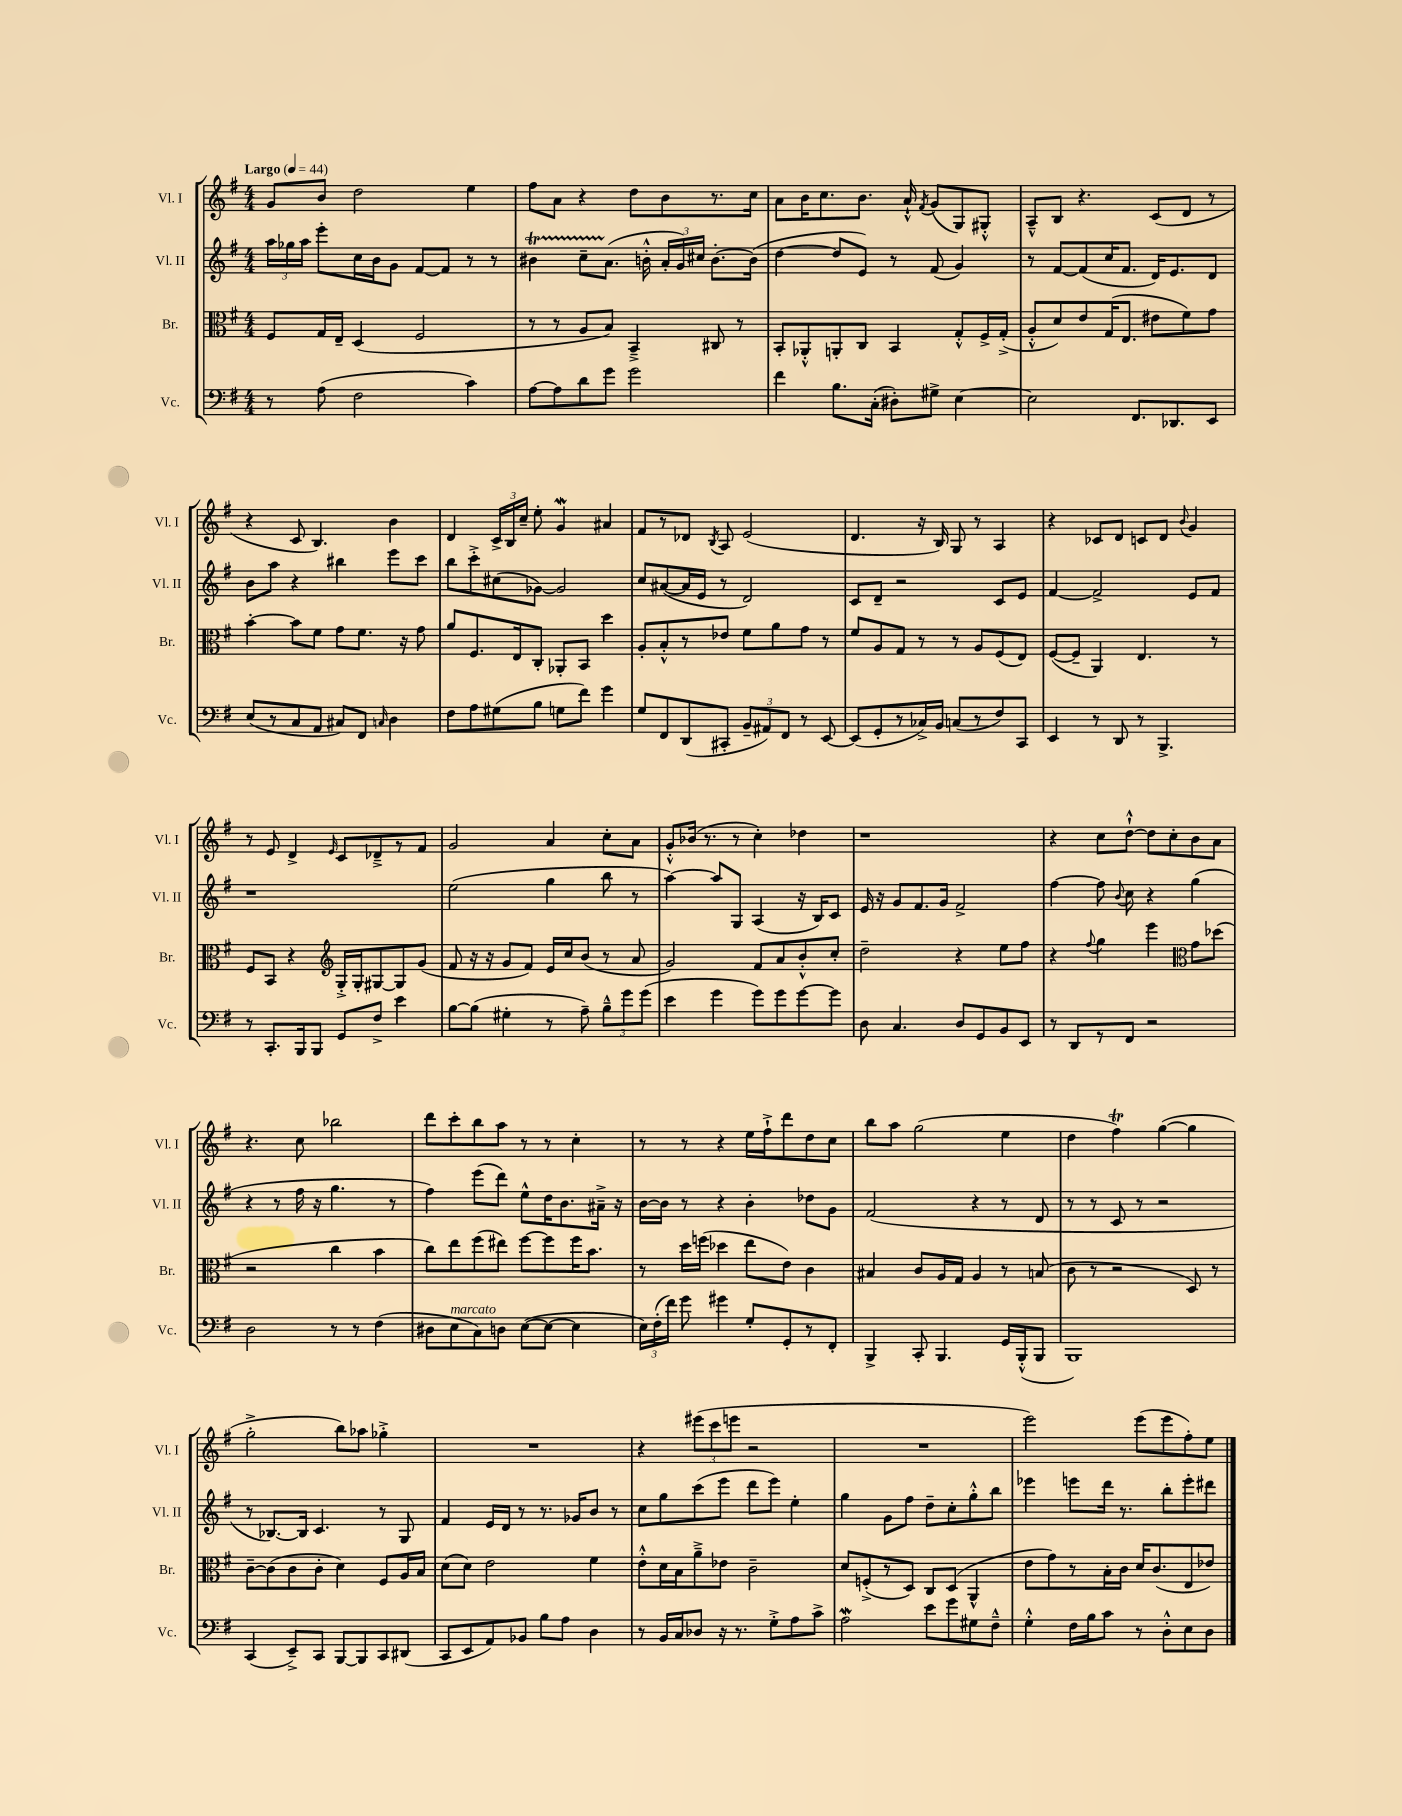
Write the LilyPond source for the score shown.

<<
\new StaffGroup <<
\new Staff = "s0" \with { instrumentName = "Vl. I" shortInstrumentName = "Vl. I" } {
    \clef treble \key g \major \numericTimeSignature \time 4/4 \tempo "Largo" 4 = 44
    \autoBeamOff g'8[ b'8] d''2 e''4 |
    fis''8[ a'8] r4 d''8[ b'8 r8. c''16] |
    a'8[ b'16 c''8. b'8.] a'16-!-^ \acciaccatura { fis'8 } g'8[( g8) gis8]-.-^ |
    a8[---^ b8] r4. c'8[( d'8] r8 |
    r4 c'8 b4.) b'4 |
    d'4 \tuplet 3/2 { c'16[-> b16 c''16]-- } e''8-. g'4\mordent ais'4 |
    fis'8[ r8 des'8] \acciaccatura { b8 } a8 e'2( |
    d'4. r16 b16) g8 r8 a4 |
    r4 ces'8[ d'8] c'8[ d'8] \appoggiatura { b'8 } g'4 |
    r8 e'8 d'4-> \grace { e'16 } c'8[ des'8---> r8 fis'8] |
    g'2 a'4 c''8[-. a'8] |
    g'8[-.-^ bes'16]( r8. r8 c''4-.) des''4 |
    r1 |
    r4 c''8[ d''8]~-!-^ d''8[ c''8-. b'8 a'8] |
    r4. c''8 bes''2 |
    d'''8[ c'''8-. b''8 a''8] r8 r8 c''4-. |
    r8 r8 r4 e''16[ fis''16-!-> d'''8 d''8 c''8] |
    b''8[ a''8] g''2( e''4 |
    d''4 fis''4\trill) g''4~( g''4 |
    g''2-.-> b''8[) aes''8] ges''4-.-> |
    R1 |
    r4 \tuplet 3/2 { eis'''8[( c'''8 e'''8] } r2 |
    R1 |
    e'''2) e'''8[( e'''8 fis''8-.) e''8] \bar "|." |
}
\new Staff = "s1" \with { instrumentName = "Vl. II" shortInstrumentName = "Vl. II" } {
    \clef treble \key g \major \numericTimeSignature \time 4/4
    \autoBeamOff \tuplet 3/2 { a''16[ ges''16 a''16] } e'''8[-. c''16 b'16 g'8] fis'8[~ fis'8] r8 r8 |
    bis'4\startTrillSpan c''8[-- a'8.]\stopTrillSpan( b'16-.-^ \tuplet 3/2 { a'16[-. g'16) cis''16] } b'8.[~-. b'16]( |
    d''4~ d''8[ e'8]) r8 fis'8( g'4) |
    r8 fis'8[~ fis'8( c''16 fis'8.] d'16[) e'8. d'8] |
    b'8[ a''8] r4 bis''4 e'''8[ c'''8] |
    b''8[ c'''8-.-> cis''8( ges'8]~) ges'2 |
    c''8[ ais'8~( ais'16 e'16] r8 d'2) |
    c'8[ d'8]-- r2 c'8[ e'8] |
    fis'4~ fis'2-> e'8[ fis'8] |
    r1 |
    e''2( g''4 b''8 r8 |
    a''4~) a''8[ g8] a4( r16 b16[) c'8] |
    e'16 r16 g'8[ fis'8. g'16] fis'2-> |
    fis''4~ fis''8 \appoggiatura { b'8 } c''8 r4 g''4( |
    r4 r8 fis''16 r16 g''4. r8 |
    fis''4) e'''8[( d'''8]) e''8[-^ d''16 b'8. ais'16]---> r16 |
    b'16[~ b'16] r8 r4 b'4-. des''8[ g'8] |
    fis'2( r4 r8 d'8 |
    r8 r8 c'8 r8 r2 |
    r8 bes8.[~) bes16] c'4. r8 g8 |
    fis'4 e'16[ d'16] r8 r8. ges'16[ b'8] r8 |
    c''8[ g''8 c'''8( e'''8] d'''8[ e'''8]) e''4-. |
    g''4 g'8[ fis''8] d''8[-- c''8-. g''8-.-^ b''8] |
    ees'''4 e'''8[ d'''16] r8. b''8[-. e'''8-. dis'''8] \bar "|." |
}
\new Staff = "s2" \with { instrumentName = "Br." shortInstrumentName = "Br." } {
    \clef alto \key g \major \numericTimeSignature \time 4/4
    \autoBeamOff fis8[ g16 e16]-- d4( fis2 |
    r8 r8 a8[ b8]) b,4---> cis8 r8 |
    b,8[-. aes,8-.-^ a,8-. c8] b,4 g8[-.-^ fis16-> g16]-.->( |
    a8[-.-^ d'8) e'8 g16( e8.] eis'8[ fis'8) g'8] |
    b'4~-. b'8[ fis'8] g'8[ fis'8.] r16 g'8 |
    a'8[ fis8. e16 c8]-. aes,8[-. b,8] d''4 |
    a8[-. b8-.-^ r8 ees'8] fis'8[ a'8 g'8] r8 |
    fis'8[ a8 g8] r8 r8 a8[ fis8( e8]) |
    fis8[~( fis8]-- a,4) e4. r8 |
    fis8[ b,8] r4 \clef treble g16[-.-> g16-. gis8~ gis8 g'8]( |
    fis'8 r16 r16 g'8[ fis'8]) e'16[ c''16 b'8]( r8 a'8 |
    g'2) fis'8[ a'8 b'8-.-^ c''8]-. |
    d''2-- r4 e''8[ fis''8] |
    r4 \appoggiatura { fis''8 } g''4 e'''4 \clef alto g'8[ des''8]( |
    r2 c''4 b'4 |
    c''8[) e''8 fis''8( eis''8]) fis''8[~ fis''8 fis''16 b'8.] |
    r8 d''16[ f''16]( des''4 e''8[ e'8]) c'4 |
    bis4 c'8[ a16 g16] a4 r8 b8( |
    c'8 r8 r2 d8) r8 |
    c'8[~-- c'8( c'8 c'8]-. d'4) fis8[ a16 b16] |
    d'8[( d'8]) e'2 fis'4 |
    e'8[-.-^ d'16 b16 a'8---> ees'8] c'2-- |
    d'8[ f8-.->( r8 d8]) c8[ d8]( a,4-^ |
    e'8[ g'8) r8 b16-. c'16] d'16[ c'8.( e8 ees'8]) \bar "|." |
}
\new Staff = "s3" \with { instrumentName = "Vc." shortInstrumentName = "Vc." } {
    \clef bass \key g \major \numericTimeSignature \time 4/4
    \autoBeamOff r8 a8( fis2 c'4) |
    a8[~ a8 d'8 g'8] g'2 |
    fis'4 b8.[ c16]-.( dis8[-.) gis8]-> e4~ |
    e2 fis,8.[ des,8. e,8] |
    e8[( r8 c8 a,8] cis8[) fis,8] \grace { c16 } d4 |
    fis8[ a8 gis8( b8] g8[ fis'8]) g'4 |
    g8[ fis,8 d,8( cis,8]-. \tuplet 3/2 { b,8[-- ais,8) fis,8] } r8 e,8~ |
    e,8[( g,8-. r8 ces16->) b,16] c8[( r8 fis8) c,8] |
    e,4 r8 d,8 r8 b,,4.-> |
    r8 c,8.[-. b,,16 b,,8] g,8[ fis8]-> e'4 |
    b8[~ b8]( gis4-. r8 a8--) \tuplet 3/2 { b8[---^ g'8 g'8]( } |
    e'4 g'4 g'8[) g'8 g'8~ g'8] |
    d8 c4. d8[ g,8 b,8 e,8] |
    r8 d,8[ r8 fis,8] r2 |
    d2 r8 r8 fis4( |
    dis8[ e8^\markup { \italic "marcato" } c8) d8] e8[~( e8]~ e4 |
    \tuplet 3/2 { e16[) fis16-.( fis'16]) } g'8 gis'4 g8[-. g,8-. r8 fis,8]-. |
    b,,4-> c,8-. b,,4. g,16[ b,,16-.-^( b,,8] |
    b,,1) |
    c,4( e,8[--->) c,8] b,,8[~ b,,8 c,8 dis,8]( |
    c,8[ e,8 a,8) bes,8] b8[ a8] d4 |
    r8 b,16[ c16 des8] r16 r8. g8[-.-> a8 c'8]-> |
    a2\mordent e'8[ g'8 gis8 fis8]---^ |
    g4-.-^ fis16[ b16 c'8] r8 d8[-.-^ e8 d8] \bar "|." |
}
>>
>>
\layout { \context { \Score \remove "Bar_number_engraver" } }
